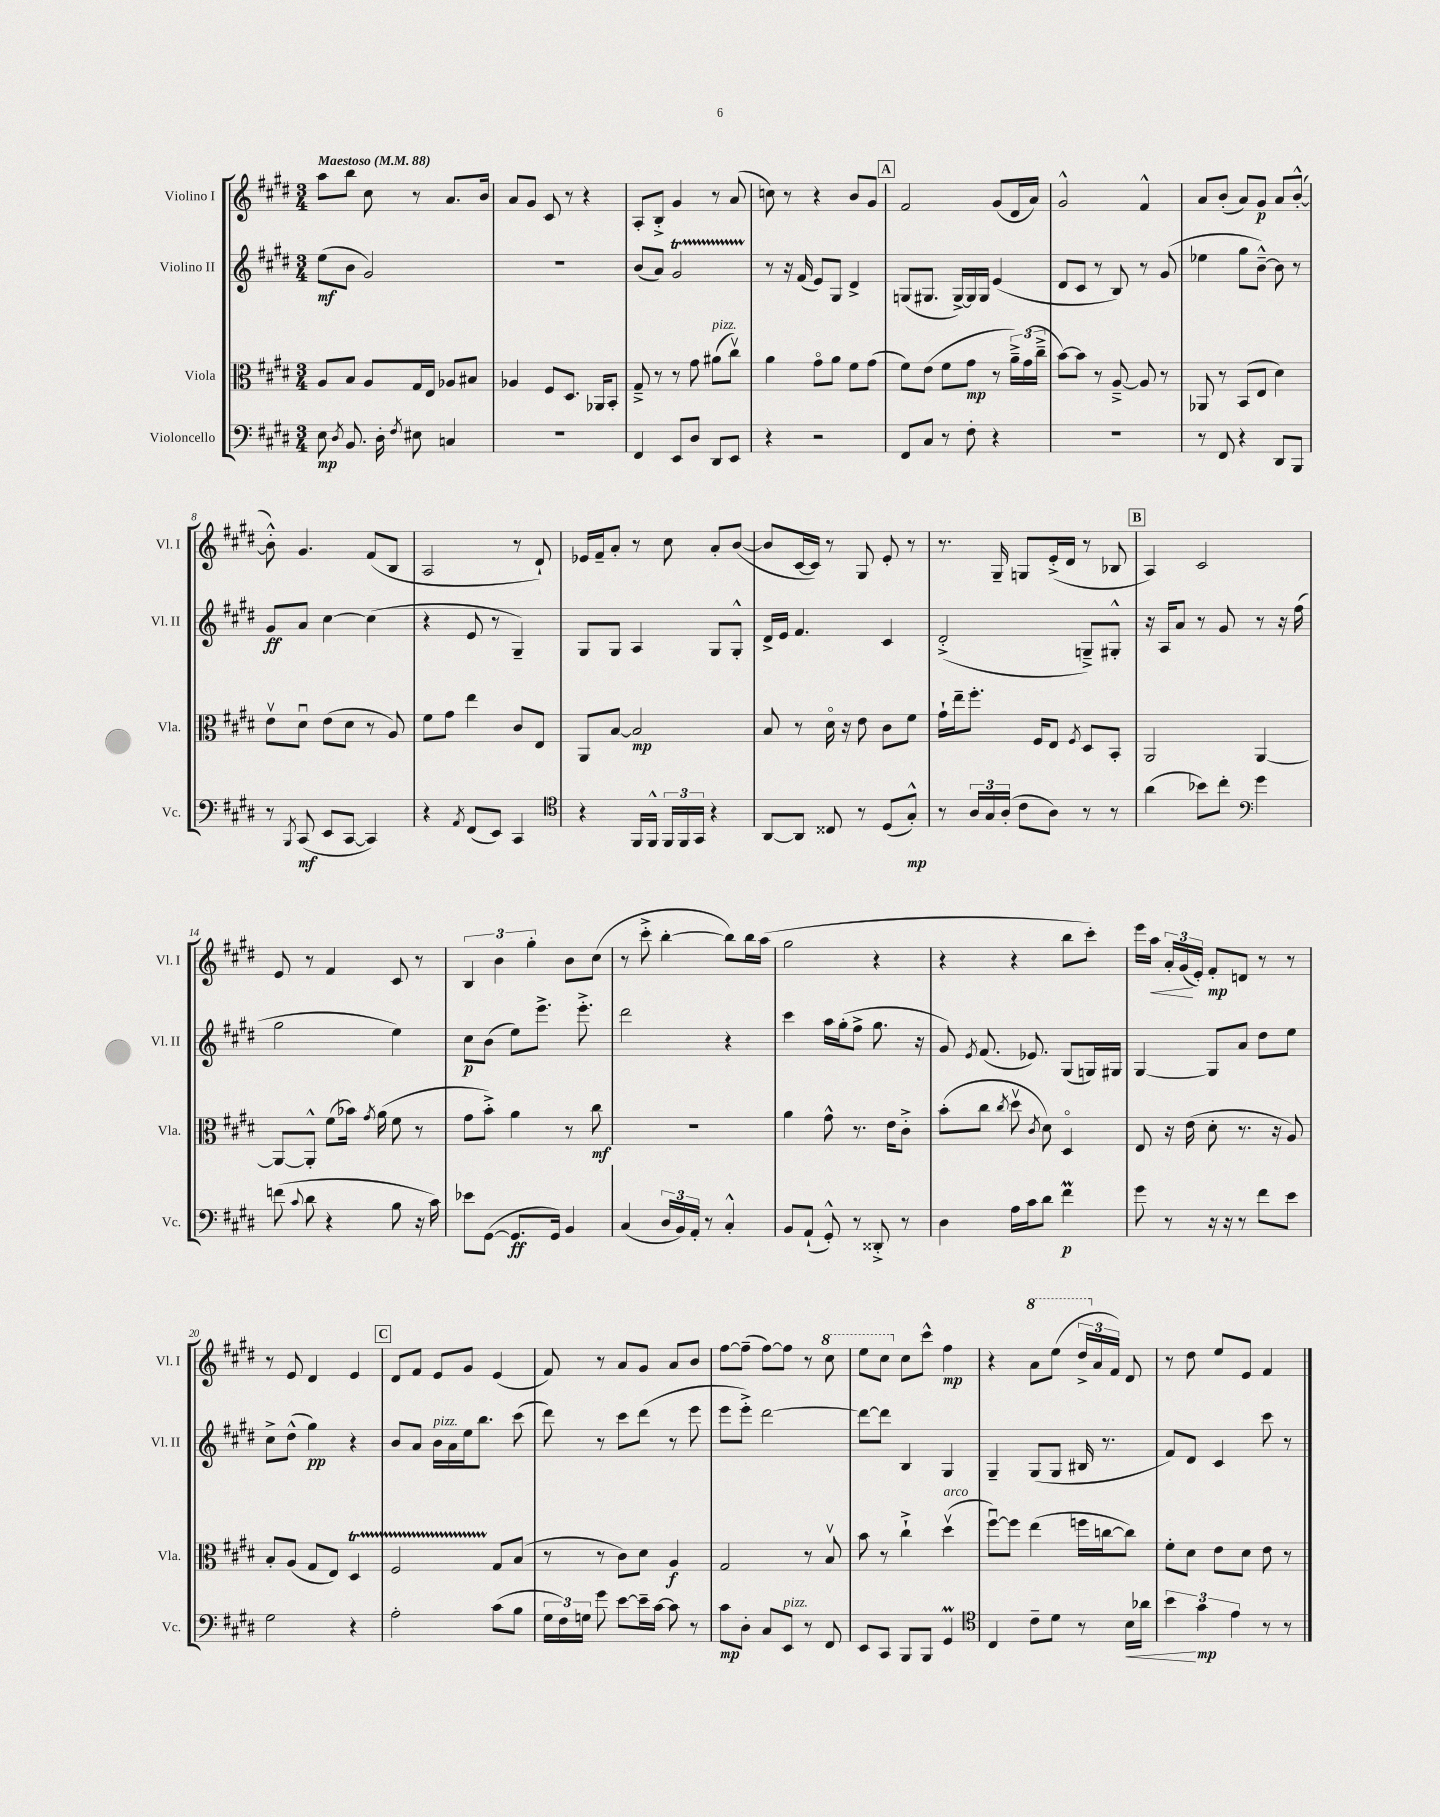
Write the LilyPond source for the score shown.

<<
\new StaffGroup <<
\new Staff = "s0" \with { instrumentName = "Violino I" shortInstrumentName = "Vl. I" } {
    \clef treble \key e \major \numericTimeSignature \time 3/4 \tempo "Maestoso" 4 = 88
    \autoBeamOff a''8[ b''8] cis''8 r8 a'8.[ b'16] |
    a'8[ gis'8] cis'8 r8 r4 |
    a8[-. b8]-.-> gis'4 r8 a'8( |
    c''8) r8 r4 b'8[ gis'8] |
    \mark \markup { \box "A" } fis'2 gis'8[( dis'16 a'16]) |
    gis'2-^ fis'4-^ |
    a'8[ b'8]-.( a'8[) gis'8]\p a'8[ b'8]~-.-^( |
    b'8-.-^) gis'4. fis'8[( b8] |
    a2 r8 dis'8-!) |
    ees'16[ fis'16-- a'8]-. r8 cis''8 a'8[-. b'8]~( |
    b'8[ cis'16~ cis'16]) r8 gis8 e'8-. r8 |
    r8. gis16-- g8[ e'16-.->( dis'16] r8 bes8 |
    \mark \markup { \box "B" } a4) cis'2 |
    e'8 r8 fis'4 cis'8 r8 |
    \tuplet 3/2 { b4 b'4 gis''4-. } b'8[ cis''8]( |
    r8 cis'''8-.-> b''4~-. b''8[) b''16 a''16]( |
    gis''2 r4 |
    r4 r4 b''8[ cis'''8]-.) |
    e'''16[ a''16]\< \tuplet 3/2 { a'16[-. gis'16\!( e'16]-.) } fis'8[-.\mp d'8] r8 r8 |
    r8 e'8 dis'4 e'4 |
    \mark \markup { \box "C" } dis'8[ fis'8] e'8[ gis'8] e'4( |
    fis'8) r8 a'8[ gis'8] a'8[ b'8] |
    fis''8[~ fis''8]--( fis''8[~) fis''8] r8 \ottava #1 cis'''8 |
    e'''8[ cis'''8] \ottava #0 cis''8[ cis'''8]-^ fis''4\mp |
    r4 \ottava #1 a''8[ e'''8]( \tuplet 3/2 { dis'''16[-> \ottava #0 a'16 fis'16]) } dis'8 |
    r8 dis''8 e''8[ e'8] fis'4 \bar "|." |
}
\new Staff = "s1" \with { instrumentName = "Violino II" shortInstrumentName = "Vl. II" } {
    \clef treble \key e \major \numericTimeSignature \time 3/4
    \autoBeamOff e''8[\mf( b'8] gis'2) |
    R2. |
    b'8[( a'8]) gis'2\startTrillSpan |
    r8\stopTrillSpan r16 fis'16( e'8[) gis8] dis'4-> |
    \mark \markup { \box "A" } g8[( gis8.] gis16[~->) gis16 gis16] e'4( |
    dis'8[ cis'8] r8 b8) r8 gis'8( |
    ees''4 gis''8[ b'8]~---^) b'8 r8 |
    gis'8[\ff a'8] cis''4~ cis''4( |
    r4 e'8 r8 gis4--) |
    gis8[ gis8] a4 gis8[ gis8]-.-^ |
    dis'16[-> e'16] fis'4. cis'4 |
    dis'2-.->( g8[--->) gis8]-.-^ |
    \mark \markup { \box "B" } r16 a16[ a'8] r8 gis'8 r8 r16 fis''16( |
    gis''2 e''4) |
    cis''8[\p b'8]( e''8[) e'''8.]-> e'''8.-.-> |
    dis'''2 r4 |
    cis'''4 a''16[ gis''16-.( fis''8]-> gis''8. r16 |
    gis'8) \acciaccatura { e'8 } fis'8.( ees'8.) gis8[( g16) gis16] |
    gis4~ gis8[ a'8] dis''8[ e''8] |
    cis''8[-> dis''8]-^( gis''4\pp) r4 |
    \mark \markup { \box "C" } b'8[ a'8] b'16[^\markup { \italic "pizz." } a'16 e''16 b''8.] cis'''8( |
    dis'''8) r8 cis'''8[ dis'''8]( r8 e'''8 |
    e'''8[ e'''8]-.->) dis'''2~ |
    dis'''8[~ dis'''8] b4 gis4 |
    gis4-- gis8[( gis8] bis16 r8. |
    fis'8[) dis'8] cis'4 cis'''8 r8 \bar "|." |
}
\new Staff = "s2" \with { instrumentName = "Viola" shortInstrumentName = "Vla." } {
    \clef alto \key e \major \numericTimeSignature \time 3/4
    \autoBeamOff a8[ b8] a8[ gis16 e16] aes8[ bis8] |
    aes4 fis8[ dis8.] aes,16[ b,8]-. |
    gis8---> r8 r8 gis'8 ais'8[^\markup { \italic "pizz." }( cis''8]\upbow) |
    a'4 gis'8[\flageolet a'8] fis'8[ gis'8]( |
    \mark \markup { \box "A" } fis'8[) e'8]( fis'8[ gis'8]\mp r8 \tuplet 3/2 { a'16[--->) gis'16( cis''16]---> } |
    b'8[~) b'8] r8 a8~---> a8 r8 |
    aes,8 r8 b,8[( e8] dis'4) |
    e'8[\upbow dis'8]\downbow e'8[( dis'8] r8 a8) |
    fis'8[ gis'8] e''4 cis'8[ e8] |
    a,8[ b8]~ b2\mp |
    b8 r8 dis'16\flageolet r16 e'8 cis'8[ fis'8] |
    gis'16[-! e''16-- fis''8.]-. fis16[ e8] \acciaccatura { fis8 } dis8[ b,8]-. |
    \mark \markup { \box "B" } a,2 a,4~ |
    a,8[~ a,8]-.-^ fis'8[( bes'16]) \acciaccatura { gis'8 } a'16( fis'8 r8 |
    gis'8[ b'8]-.->) a'4 r8 cis''8\mf |
    R2. |
    a'4 gis'8-^ r8. e'16[ cis'8]-.-> |
    b'8[-.( cis''8] \acciaccatura { cis''8 } dis''8\upbow \acciaccatura { cis'8 } dis'8) dis4\flageolet |
    e8 r16 e'16( dis'8-. r8. r16 a8) |
    b8[-. a8]( gis8[ e8]) dis4\startTrillSpan |
    \mark \markup { \box "C" } fis2 gis8[\stopTrillSpan b8]( |
    r8 r8 cis'8[) dis'8] a4\f |
    gis2 r8 b8\upbow |
    b'8 r8 cis''4-!-> dis''4\upbow^\markup { \italic "arco" }( |
    fis''8[~\downbow) fis''8] e''4( f''16[ c''16~ c''8]) |
    fis'8[-. dis'8] e'8[ dis'8] e'8 r8 \bar "|." |
}
\new Staff = "s3" \with { instrumentName = "Violoncello" shortInstrumentName = "Vc." } {
    \clef bass \key e \major \numericTimeSignature \time 3/4
    \autoBeamOff e8\mp \acciaccatura { dis8 } b,8. dis16-. \acciaccatura { fis8 } eis8 c4 |
    R2. |
    fis,4 e,8[ dis8] dis,8[ e,8] |
    r4 r2 |
    \mark \markup { \box "A" } fis,8[ cis8] r8 fis8-. r4 |
    R2. |
    r8 fis,8 r4 dis,8[ b,,8] |
    r8 \acciaccatura { b,,8 } cis,8\mf( e,8[ cis,8]~ cis,4) |
    r4 \acciaccatura { a,8 } fis,8[( e,8]) cis,4 |
    \clef tenor r4 fis,16[ fis,16]-^ \tuplet 3/2 { fis,16[ fis,16 gis,16] } r4 |
    a,8[~ a,8] cisis8 r8 dis8[( gis8]-.-^\mp) |
    r8 \tuplet 3/2 { a16[ gis16 a16]-.( } cis'8[ a8]) r8 r8 |
    \mark \markup { \box "B" } a'4( bes'8[) cis''8]-. \clef bass gis'4 |
    f'8( \appoggiatura { cis'8 } dis'8 r4 b8 r16 cis'16) |
    ees'8[ gis,8]~( gis,8.[\ff gis,16]) b,4 |
    cis4( \tuplet 3/2 { dis16[ b,16) a,16]-. } r8 cis4-.-^ |
    b,8[ a,8]-!( gis,8-.-^) r8 disis,8-.-> r8 |
    dis4 a16[ cis'16 dis'8] fis'4\prall\p |
    gis'8 r8 r16 r16 r8 fis'8[ e'8] |
    gis2 r4 |
    \mark \markup { \box "C" } a2-. cis'8[( b8] |
    \tuplet 3/2 { gis16[ fis16) g16] } gis'8 e'8[~ e'16-- cis'16]~ cis'8 r8 |
    cis'8[\mp dis8]-. cis8[ e,8]^\markup { \italic "pizz." } r8 fis,8 |
    e,8[ cis,8] b,,8[ b,,8] gis,4\prall |
    \clef tenor cis4 cis'8[-- dis'8] r8 b16[\< aes'16] |
    \tuplet 3/2 { b'4\! gis'4\mp e'4 } r8 r8 \bar "|." |
}
>>
>>
